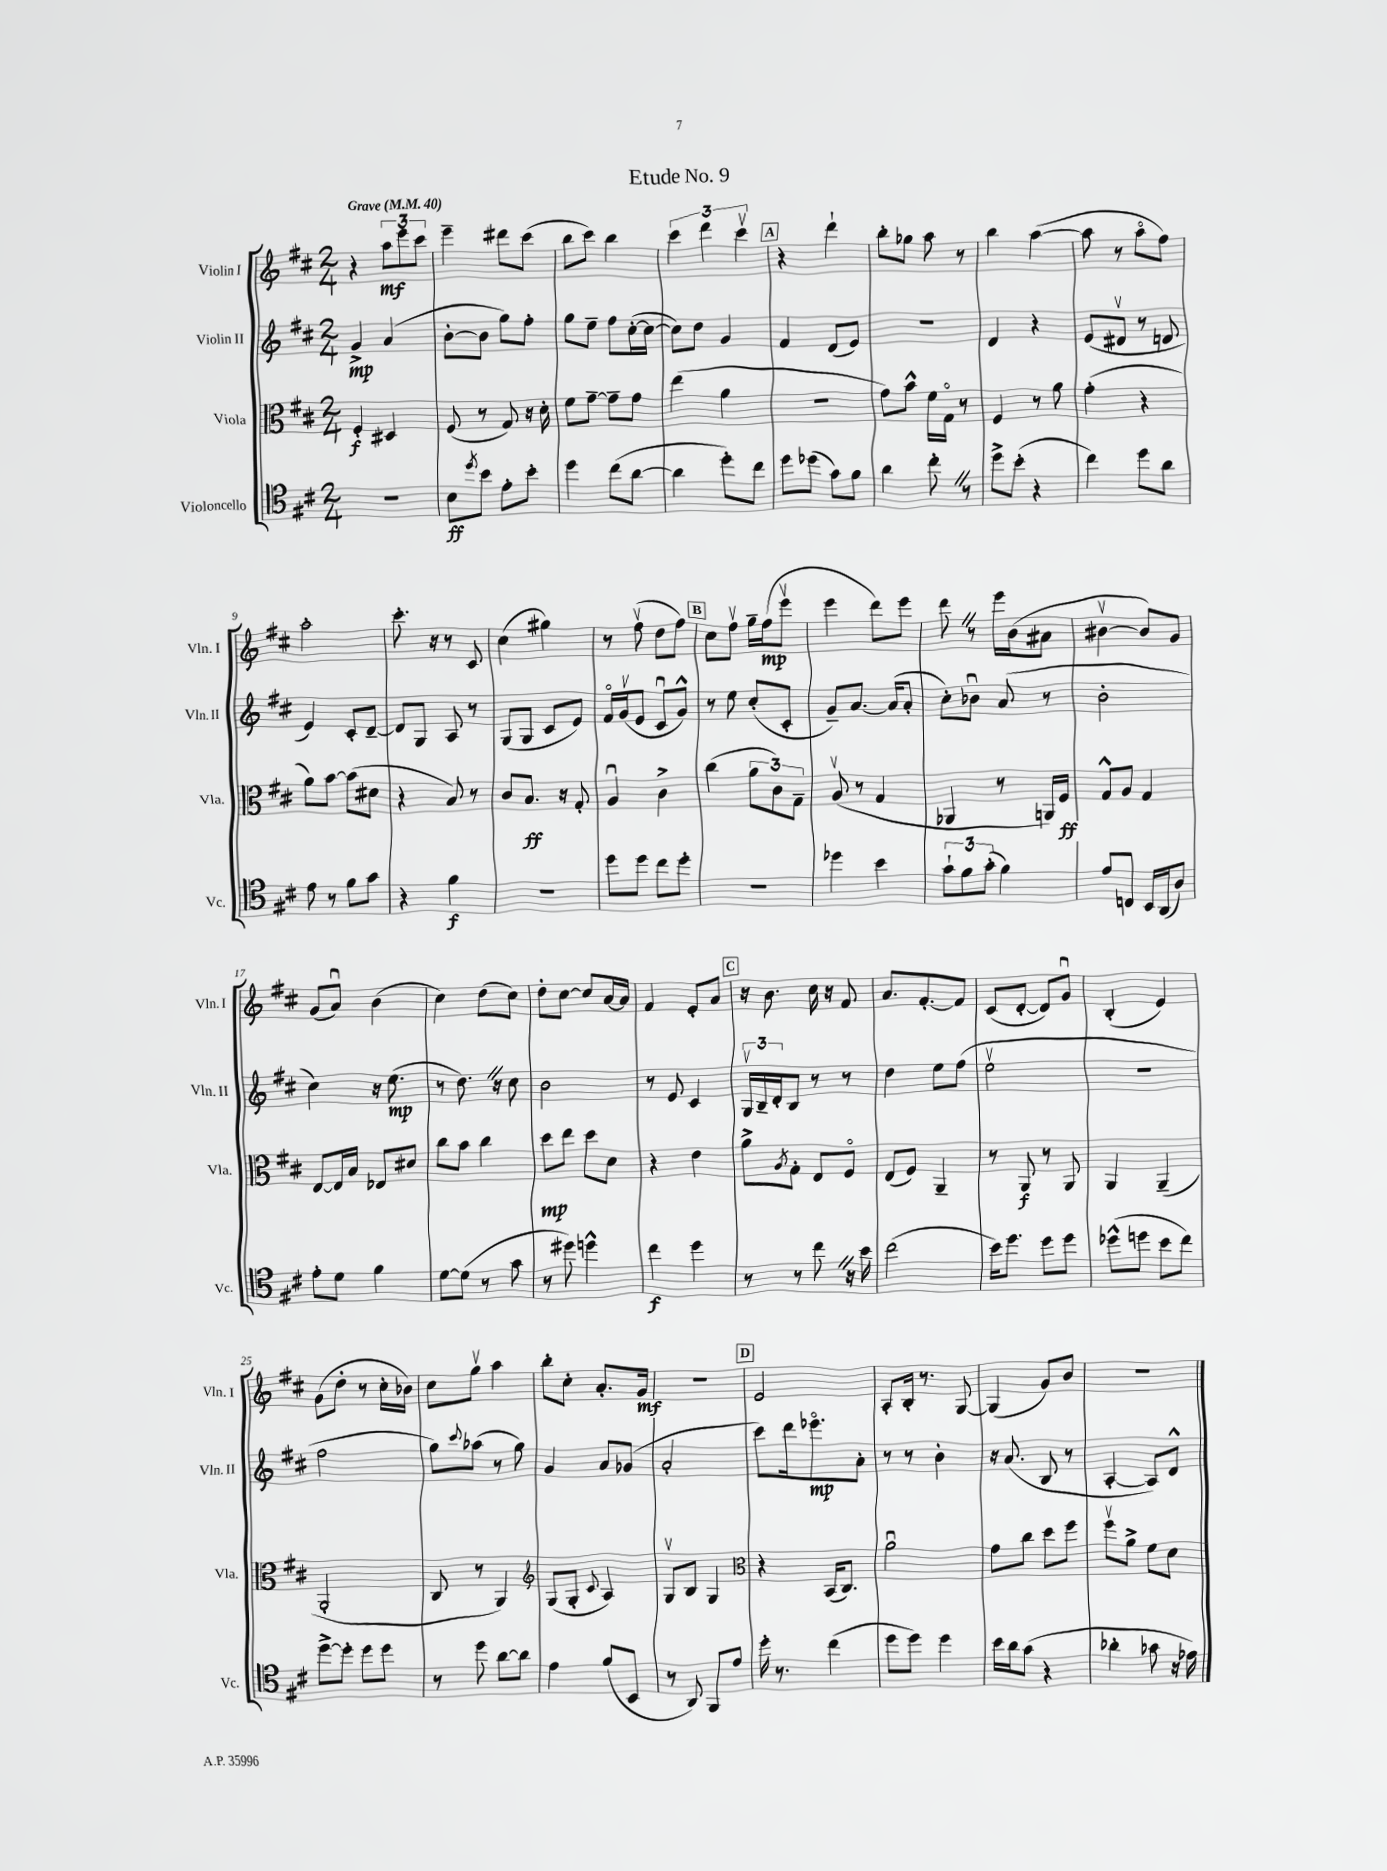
\header { title = "Etude No. 9" }
<<
\new StaffGroup <<
\new Staff = "s0" \with { instrumentName = "Violin I" shortInstrumentName = "Vln. I" } {
    \clef treble \key d \major \numericTimeSignature \time 2/4 \tempo "Grave" 4 = 40
    r4 \tuplet 3/2 { a''8\mf e'''8 cis'''8 } |
    e'''4-- dis'''8 cis'''8( |
    b''8 cis'''8) b''4 |
    \tuplet 3/2 { cis'''4 d'''4 cis'''4\upbow } |
    \mark \markup { \box "A" } r4 d'''4-! |
    b''8-. ges''8 a''8 r8 |
    b''4 a''4~( |
    a''8 r8 a''8\flageolet fis''8) |
    a''2-. |
    cis'''8.-. r16 r8 cis'8 |
    cis''4( gis''4) |
    r8 fis''8\upbow( d''8 fis''8) |
    \mark \markup { \box "B" } cis''8 fis''8\upbow g''16-- fis''16\mp( e'''8\upbow |
    e'''4 d'''8) e'''8 |
    d'''8 \once \override BreathingSign.text = \markup { \musicglyph "scripts.caesura.straight" } \breathe r8 e'''16 b'16( ais'8 |
    bis'4~\upbow bis'8) g'8 |
    g'8( a'8\downbow) b'4( |
    cis''4) d''8( cis''8) |
    d''8-. cis''8~ cis''8 a'16~ a'16 |
    fis'4 e'8-. a'8 |
    \mark \markup { \box "C" } r16 b'8. cis''16 r16 fis'8 |
    a'8. fis'8.~-. fis'8 |
    cis'8( d'8~-. d'8) g'8\downbow |
    b4-.( e'4) |
    g'8( d''8-. r8 cis''16-. bes'16) |
    cis''8 g''8\upbow a''4 |
    b''8-. cis''8-. a'8.-. g'16\mf |
    r2 |
    \mark \markup { \box "D" } e'2 |
    a8-. b16-. r8. g8~ |
    g4( g'8) b'8 |
    R2 \bar "|." |
}
\new Staff = "s1" \with { instrumentName = "Violin II" shortInstrumentName = "Vln. II" } {
    \clef treble \key d \major \numericTimeSignature \time 2/4
    g'4->\mp a'4( |
    b'8~-. b'8 g''8) fis''8-. |
    g''8 e''8-- fis''8 cis''16~-.( cis''16~ |
    cis''8) d''8 g'4 |
    \mark \markup { \box "A" } fis'4 d'8( e'8) |
    r2 |
    d'4 r4 |
    e'8( dis'8\upbow r8 d'8 |
    e'4) cis'8-. d'8~-- |
    d'8 g8 a8 r8 |
    g8( g8 cis'8 e'8) |
    fis'16\flageolet g'16\upbow( e'8 cis'8\downbow g'8-^) |
    \mark \markup { \box "B" } r8 e''8 cis''8-.( cis'8-. |
    g'8--) a'8.~ a'16( a'8-. |
    cis''8-.) bes'8\downbow a'8( r8 |
    b'2-. |
    cis''4) r16 e''8.\mp( |
    r8 d''8.) \once \override BreathingSign.text = \markup { \musicglyph "scripts.caesura.straight" } \breathe r16 cis''8 |
    b'2 |
    r8 e'8 cis'4 |
    \mark \markup { \box "C" } \tuplet 3/2 { g16\upbow b16-- d'16-. } b8 r8 r8 |
    d''4 e''8 fis''8( |
    e''2\upbow |
    r2 |
    fis''2 |
    g''8) \appoggiatura { cis'''8 } aes''8( r8 g''8) |
    g'4 a'8 ges'8( |
    a'2-. |
    \mark \markup { \box "D" } cis'''8) d'''16 ees'''8.\flageolet\mp a'8-. |
    r8 r8 b'4-. |
    r16 a'8.( b8 r8 |
    a4~-. a8) d'8-^ \bar "|." |
}
\new Staff = "s2" \with { instrumentName = "Viola" shortInstrumentName = "Vla." } {
    \clef alto \key d \major \numericTimeSignature \time 2/4
    fis4-.\f dis4 |
    fis8( r8 g8) r16 d'16-. |
    fis'8 g'8~-- g'8-- g'8 |
    e''4( a'4 |
    \mark \markup { \box "A" } R2 |
    g'8) b'8-^ fis'16 g16\flageolet r8 |
    fis4 r8 a'8 |
    g'4-.( r4 |
    a'8) b'8~ b'8( dis'8 |
    r4 b8) r8 |
    cis'8 b8.\ff r16 g8-. |
    a4\downbow cis'4-> |
    \mark \markup { \box "B" } cis''4( \tuplet 3/2 { a'8 cis'8) g8-- } |
    a8\upbow( r8 g4 |
    aes,4 r8 a,16) fis16\ff |
    g8-^ a8 g4 |
    e8~ e16 b16 ees8 dis'8 |
    cis''8 b'8 cis''4 |
    d''8\mp e''8 d''8 d'8 |
    r4 e'4 |
    \mark \markup { \box "C" } a'8-> \acciaccatura { a8 } g8-. e8 fis8\flageolet |
    e8( fis8) a,4-- |
    r8 a,8\f r8 a,8 |
    a,4 a,4--( |
    a,2-. |
    cis8 r8 a,4) |
    \clef treble g8( g8-. \appoggiatura { cis'8 } a4) |
    g8\upbow b8 g4 |
    \mark \markup { \box "D" } \clef alto r4 b,16( cis8.) |
    a'2\downbow |
    g'8 cis''8 d''8 fis''8 |
    fis''8\upbow a'8-> fis'8 d'8 \bar "|." |
}
\new Staff = "s3" \with { instrumentName = "Violoncello" shortInstrumentName = "Vc." } {
    \clef tenor \key d \major \numericTimeSignature \time 2/4
    r2 |
    b8\ff \acciaccatura { d''8 } b'8 e'8-. b'8-. |
    d''4 cis''8( a'8~ |
    a'4 d''8-.) cis''8 |
    \mark \markup { \box "A" } d''8 des''8( g'8) fis'8 |
    a'4 cis''8-. \once \override BreathingSign.text = \markup { \musicglyph "scripts.caesura.straight" } \breathe r8 |
    d''8-> b'8-.( r4 |
    cis''4) d''8 a'8 |
    e'8 r8 fis'8 g'8 |
    r4 fis'4\f |
    R2 |
    d''8 d''8 cis''8 d''8-. |
    \mark \markup { \box "B" } R2 |
    des''4 b'4 |
    \tuplet 3/2 { g'8-! fis'8 g'8-.( } fis'4) |
    e'8 c8 b,16 a,16( a8) |
    e'8-. d'8 fis'4 |
    d'8~ d'8( r8 g'8 |
    r8 dis''8) d''4-^ |
    cis''4\f d''4 |
    \mark \markup { \box "C" } r8 r8 cis''8 \once \override BreathingSign.text = \markup { \musicglyph "scripts.caesura.straight" } \breathe r16 b'16 |
    cis''2( |
    b'16) d''8. d''8 d''8 |
    des''8-^( d''8 b'8 cis''8) |
    d''8~-> d''8-. d''8 d''8 |
    r8 d''8 a'8~ a'8 |
    e'4 fis'8( b,8 |
    r8 a,8) fis,8 e'8 |
    \mark \markup { \box "D" } d''16-. r8. cis''4( |
    d''8 d''8) d''4 |
    b'16 a'16 g'8( r4 |
    aes'4-. ges'8 r16 ees'16) \bar "|." |
}
>>
>>
